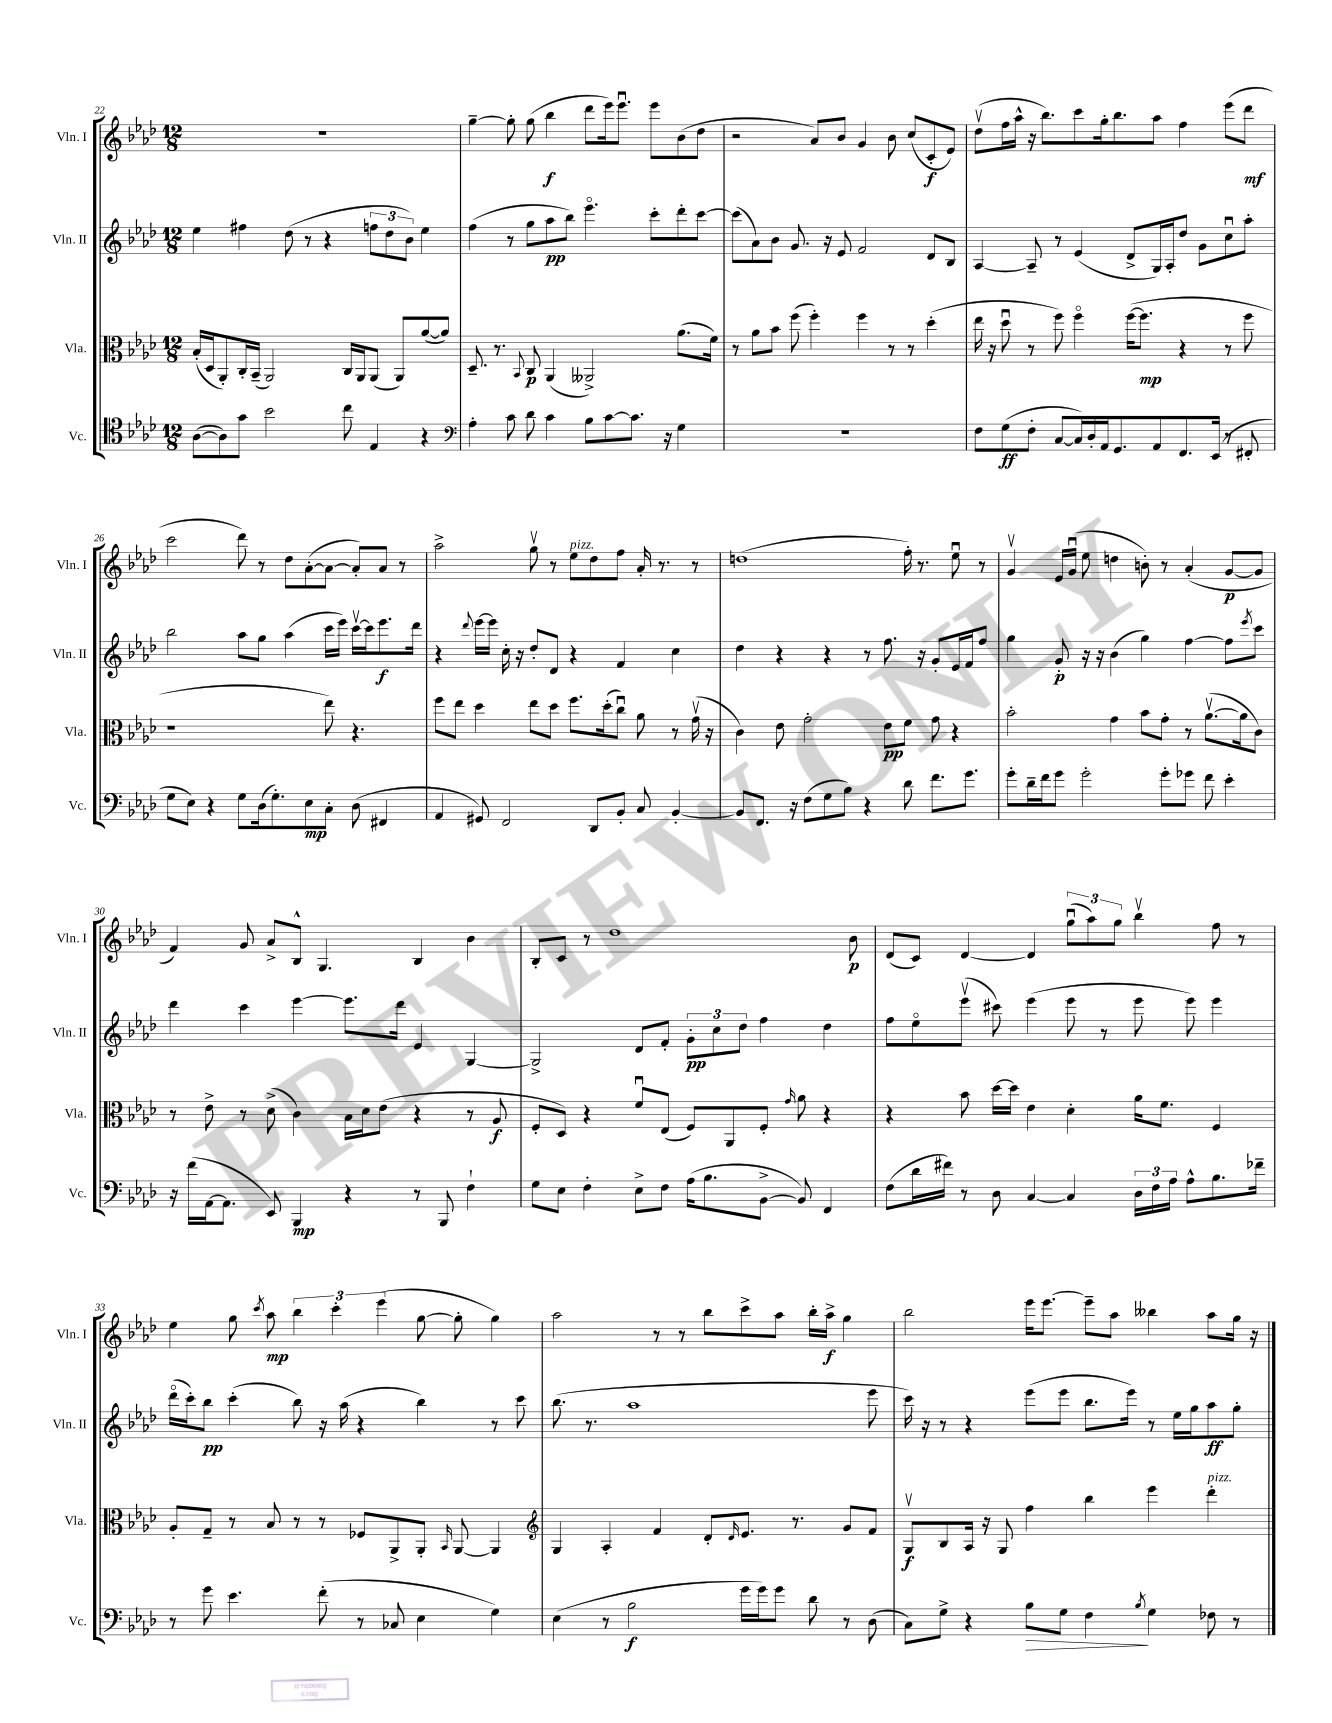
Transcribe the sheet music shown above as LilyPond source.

<<
\new StaffGroup <<
\new Staff = "s0" \with { instrumentName = "Vln. I" shortInstrumentName = "Vln. I" } {
    \clef treble \key aes \major \numericTimeSignature \time 12/8
    R1. |
    g''4~-- g''8-. g''8( bes''4\f des'''8 ees'''16) ees'''8.\downbow ees'''8 bes'8( des''8 |
    r2 aes'8) bes'8 g'4 bes'8 c''8( c'8-.\f ees'8) |
    des''8\upbow( f''16 aes''16-^ r16 bes''8.) c'''8 g''16-. bes''8. aes''8 f''4 ees'''8( des'''8\mf |
    c'''2 des'''8) r8 des''8 aes'8~-.( aes'8~ aes'8-.) aes'8 r8 |
    aes''2-> g''8\upbow r8 ees''8^\markup { \italic "pizz." } des''8 f''8 aes'16-. r8. r8 |
    d''1( f''16-.) r8. ees''8\downbow r8 |
    g'4\upbow ees'16 g'16\downbow( ees''8 d''4 b'8-.) r8 aes'4-.( g'8~\p g'8 |
    f'4) g'8 aes'8-> bes8-^ g4. bes4 bes'4 |
    bes8-. c'8 r8 des''1 bes'8\p |
    des'8( c'8) des'4~ des'4 \tuplet 3/2 { g''8\downbow( aes''8) g''8 } bes''4\upbow f''8 r8 |
    ees''4 g''8 \acciaccatura { c'''8 } aes''8\mp \tuplet 3/2 { bes''4 c'''4-. ees'''4( } g''8~ g''8-. g''4) |
    aes''2 r8 r8 bes''8 c'''8-> aes''8 bes''16-. aes''16->\f g''4 |
    bes''2 ees'''16 ees'''8.~ ees'''8-- aes''8 beses''4 aes''8 g''16 r16 \bar "|." |
}
\new Staff = "s1" \with { instrumentName = "Vln. II" shortInstrumentName = "Vln. II" } {
    \clef treble \key aes \major \numericTimeSignature \time 12/8
    ees''4 fis''4 des''8( r8 r4 \tuplet 3/2 { f''8 des''8 bes'8) } ees''4 |
    f''4( r8 g''8 aes''8\pp bes''8) ees'''4.\flageolet c'''8-. des'''8-. c'''8~ |
    c'''8( aes'8) bes'8 g'8. r16 ees'8 f'2 des'8 bes8 |
    aes4~ aes8-- r8 ees'4( des'8-> g16) aes16-. des''8 g'8 c''8\downbow aes''8-. |
    bes''2 aes''8 g''8 aes''4( c'''16 ees'''16) c'''16~\upbow c'''16 ees'''8.\f des'''16 |
    r4 \appoggiatura { des'''8 } ees'''16~ ees'''16 c''16-. r16 des''8-. des'8 r4 f'4 c''4 |
    des''4 r4 r4 r8 f''8. r16 g'8-. ees'16 f'16 f''8 |
    g''4 g'8-.\p r16 r16 bes'4( g''4) f''4~ f''8 \acciaccatura { ees'''8 } c'''8 |
    des'''4 c'''4 ees'''4~ ees'''8. des'''16 ees'4 g4~ |
    g2-> des'8 f'8-. \tuplet 3/2 { g'8-.\pp c''8 des''8 } f''4 des''4 |
    f''8 ees''8\flageolet ees'''8\upbow( cis'''8) ees'''4( ees'''8 r8 ees'''8 ees'''8) ees'''4 |
    des'''16\flageolet( c'''16-.) bes''8\pp c'''4-.( bes''8) r16 aes''16( r4 bes''4) r8 c'''8 |
    bes''8.( r8. aes''1 ees'''8 |
    c'''16) r16 r8 r4 ees'''8( ees'''8 bes''8. ees'''16) r8 ees''16 g''16 aes''8\ff g''8-. \bar "|." |
}
\new Staff = "s2" \with { instrumentName = "Vla." shortInstrumentName = "Vla." } {
    \clef alto \key aes \major \numericTimeSignature \time 12/8
    bes16-.( des16 aes,8-.) c16-. bes,16--( aes,2) c16 aes,16 aes,8( aes,8) aes'8~( aes'8) |
    des8.-- r8. \appoggiatura { bes,8 } c8\p aes,4( aeses,2->) aes'8.( f'16) |
    r8 aes'8 bes'8 f''8( f''4-.) f''4 r8 r8 des''4-.( |
    ees''16 r16 des''8\downbow r8 f''8) f''4\flageolet f''16~( f''8.\mp r4 r8 f''8 |
    r1 ees''8) r4. |
    f''8 ees''8 des''4 ees''8 des''8 f''8. des''16-.( c''8\downbow) aes'8 r8 g'16\upbow( r16 |
    c'4) ees'8 g'2-. ees'8\pp f'8 g'8 r4 |
    bes'2-. g'4 bes'8 g'8-. r8 aes'8.~\upbow( aes'16 c'8) |
    r8 ees'8-> r8 des'8->( c'4) bes16 des'16 ees'8( r4 r8 aes8\f |
    f8-. des8) r4 f'8\downbow ees8( f8) aes,8 f8-. \grace { g'16 } aes'8 r4 |
    r4 bes'8 des''16~ des''16 ees'4 des'4-. aes'16 f'8. f4 |
    aes8-. g8-- r8 bes8 r8 r8 fes8 aes,8-> aes,8-. \grace { bes,16 } aes,8~ aes,4 |
    \clef treble g4 aes4-. f'4 des'8-. \grace { des'16 } ees'8. r8. g'8 f'8 |
    g8\upbow\f bes8 aes16 r16 g8 f''4 bes''4 ees'''4 des'''4-.^\markup { \italic "pizz." } \bar "|." |
}
\new Staff = "s3" \with { instrumentName = "Vc." shortInstrumentName = "Vc." } {
    \clef tenor \key aes \major \numericTimeSignature \time 12/8
    aes8~( aes8) g'8 bes'2 c''8 ees4 r4 |
    \clef bass aes4-. c'8 des'8 c'4 bes8 c'8~ c'8. r16 g4 |
    R1. |
    f8 g8\ff( f8-. c8~ c16) des16-. aes,16 g,8. aes,8 f,8. ees,16( r8 fis,8-. |
    g8 ees8) r4 g8 des16( g8.-.) ees8\mp c8-. des8( fis,4 |
    aes,4 gis,8) f,2 des,8 bes,8-. c8 bes,4~-. |
    bes,8 f,8. r16 f8( g8 bes8) r4 des'8 f'8. g'8. |
    g'8-. des'16-- f'16 g'8 g'2-. g'8-. ges'8 f'8 ees'4-. |
    r16 f'16( aes,16~ aes,8. ees,8) bes,,4\mp r4 r8 bes,,8 f4-! |
    g8 ees8 f4-. ees8-> f8 aes16( bes8. bes,8~-> bes,8) f,4 |
    f8( des'16 fis'16) r8 des8 c4~ c4 \tuplet 3/2 { des16 f16 aes16 } aes8-^ bes8. fes'16-- |
    r8 g'8 ees'4. f'8-.( r8 ces8 ees4 g4) |
    ees4( r8 bes2\f g'16 g'16) g'8 des'8 r8 des8( |
    c8) g8-> r4 bes8\> g8 f4\! \acciaccatura { bes8 } g4 fes8 r8 \bar "|." |
}
>>
>>
\layout { \context { \Score currentBarNumber = #22 } }
